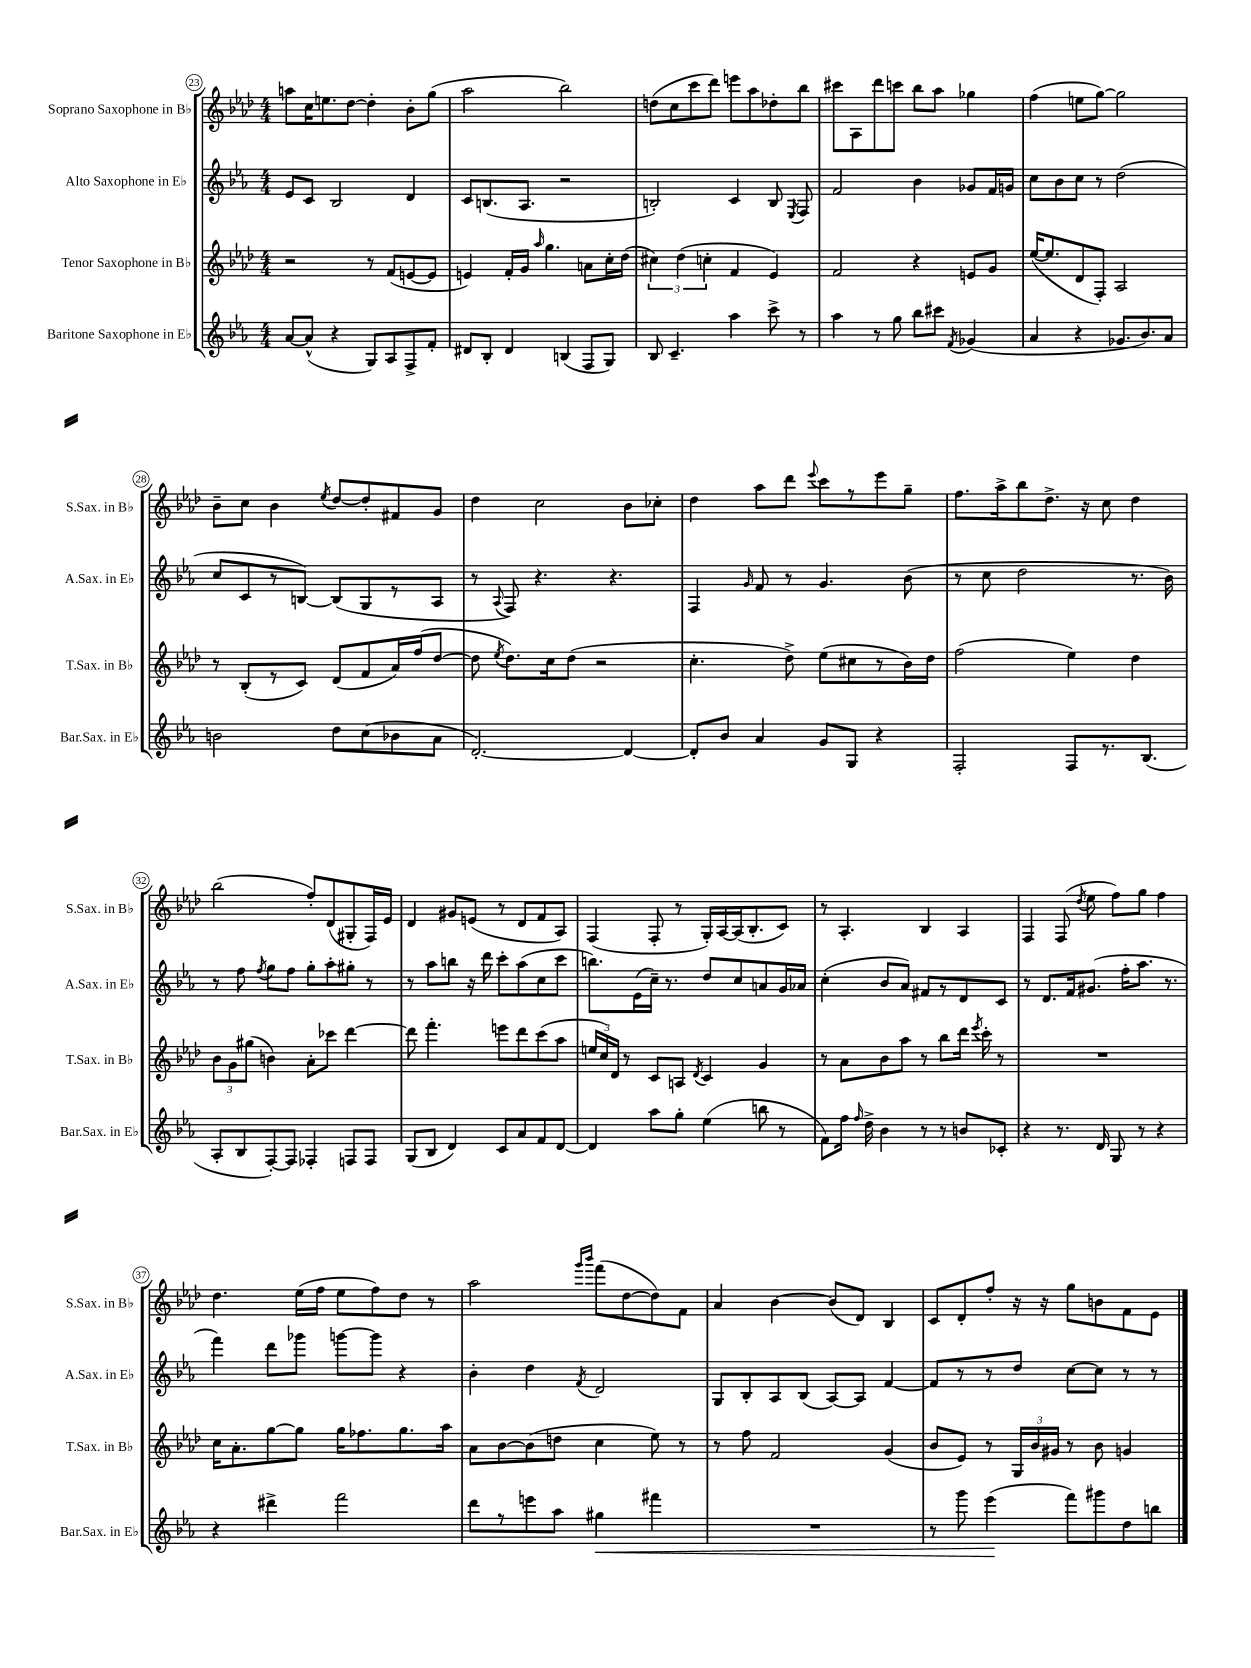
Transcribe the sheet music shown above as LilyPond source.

<<
\new StaffGroup <<
\new Staff = "s0" \with { instrumentName = "Soprano Saxophone in Bb" shortInstrumentName = "S.Sax. in Bb" } {
    \clef treble \key aes \major \numericTimeSignature \time 4/4
    \autoBeamOff a''8[ c''16 e''8. des''8]~ des''4-. bes'8[-. g''8]( |
    aes''2 bes''2) |
    d''8[( c''8 c'''8 des'''8]) e'''8[ aes''8 des''8-. bes''8] |
    cis'''8[ aes8 des'''8 c'''8] bes''8[ aes''8] ges''4 |
    f''4( e''8[ g''8]~) g''2 |
    bes'8[-- c''8] bes'4 \acciaccatura { ees''8 } des''8[~ des''8-. fis'8 g'8] |
    des''4 c''2 bes'8[ ces''8]-. |
    des''4 aes''8[ des'''8] \appoggiatura { ees'''8 } c'''8[ r8 ees'''8 g''8]-- |
    f''8.[ aes''16-> bes''8 des''8.]-> r16 c''8 des''4 |
    bes''2( f''8[-.) des'8( gis8-. f16) ees'16] |
    des'4 gis'8[ e'8]( r8 des'8[ f'8 aes8]) |
    f4( f8-. r8 g16[-.) aes16~ aes16( bes8.-. c'8]) |
    r8 aes4.-. bes4 aes4 |
    f4 f8( \acciaccatura { des''8 } ees''8 f''8[) g''8] f''4 |
    des''4. ees''16[( f''16] ees''8[ f''8) des''8] r8 |
    aes''2 \grace { g'''16[ bes'''16] } f'''8[( des''8~ des''8) f'8] |
    aes'4 bes'4~ bes'8[( des'8]) bes4 |
    c'8[ des'8-. f''8]-. r16 r16 g''8[ b'8 f'8 ees'8] \bar "|." |
}
\new Staff = "s1" \with { instrumentName = "Alto Saxophone in Eb" shortInstrumentName = "A.Sax. in Eb" } {
    \clef treble \key ees \major \numericTimeSignature \time 4/4
    \autoBeamOff ees'8[ c'8] bes2 d'4 |
    c'8[ b8.( aes8.] r2 |
    b2-.) c'4 b8 \acciaccatura { ees8 } f8 |
    f'2 bes'4 ges'8[ f'16 g'16] |
    c''8[ bes'8 c''8] r8 d''2( |
    c''8[ c'8 r8 b8]~) b8[( g8 r8 aes8] |
    r8 \appoggiatura { aes8 } f8) r4. r4. |
    f4 \grace { g'16 } f'8 r8 g'4. bes'8( |
    r8 c''8 d''2 r8. bes'16) |
    r8 f''8 \acciaccatura { f''8 } g''8[ f''8] g''8[-. aes''8-. gis''8]-. r8 |
    r8 aes''8[ b''8] r16 d'''16 c'''8[-. aes''8( c''8 c'''8] |
    b''8.[) ees'16( c''16]--) r8. d''8[ c''8 a'8 g'16 aes'16] |
    c''4-.( bes'8[ aes'8]) fis'8[ r8 d'8 c'8] |
    r8 d'8.[ f'16 gis'8.]( f''16[-. aes''8.] r8. |
    f'''4) d'''8[ ges'''8] g'''8[~ g'''8] r4 |
    bes'4-. d''4 \acciaccatura { f'8 } d'2 |
    g8[ bes8-. aes8 bes8]( aes8[~) aes8] f'4~ |
    f'8[ r8 r8 d''8] c''8[~ c''8] r8 r8 \bar "|." |
}
\new Staff = "s2" \with { instrumentName = "Tenor Saxophone in Bb" shortInstrumentName = "T.Sax. in Bb" } {
    \clef treble \key aes \major \numericTimeSignature \time 4/4
    \autoBeamOff r2 r8 f'8[( e'8~ e'8] |
    e'4) f'16[-. g'16] \grace { aes''16 } g''4. a'8[ c''16-. des''16]( |
    \tuplet 3/2 { cis''4) des''4( c''4-. } f'4 ees'4) |
    f'2 r4 e'8[ g'8] |
    ees''16[~( ees''8. des'8 f8]-.) aes2 |
    r8 bes8[-.( r8 c'8]) des'8[( f'8 aes'16) f''16( des''8]~ |
    des''8 \acciaccatura { ees''8 } des''8.[) c''16 des''8]( r2 |
    c''4.-. des''8->) ees''8[( cis''8 r8 bes'16) des''16] |
    f''2( ees''4) des''4 |
    \tuplet 3/2 { bes'8[ g'8 gis''8]( } b'4) aes'8[-. ces'''8] des'''4~ |
    des'''8 f'''4.-. e'''8[ des'''8 c'''8( aes''8] |
    \tuplet 3/2 { e''16[ c''16) des'16] } r8 c'8[ a8] \acciaccatura { des'8 } c'4 g'4 |
    r8 aes'8[ bes'8 aes''8] r8 bes''8[ des'''16] \acciaccatura { ees'''8 } c'''16-. r8 |
    R1 |
    c''16[ aes'8.-. g''8~ g''8] g''16[ fes''8. g''8. aes''16] |
    aes'8[ bes'8~ bes'8( d''8] c''4 ees''8) r8 |
    r8 f''8 f'2 g'4( |
    bes'8[ ees'8]) r8 \tuplet 3/2 { g16[ bes'16 gis'16] } r8 bes'8 g'4 \bar "|." |
}
\new Staff = "s3" \with { instrumentName = "Baritone Saxophone in Eb" shortInstrumentName = "Bar.Sax. in Eb" } {
    \clef treble \key ees \major \numericTimeSignature \time 4/4
    \autoBeamOff aes'8[~ aes'8]-^( r4 g8[) aes8 f8-> f'8]-. |
    dis'8[ bes8]-. dis'4 b4( f8[ g8]) |
    bes8 c'4.-- aes''4 c'''8-> r8 |
    aes''4 r8 g''8 bes''8[ cis'''8] \acciaccatura { f'8 } ges'4( |
    aes'4 r4 ges'8.[ bes'8.) aes'8] |
    b'2 d''8[ c''8( bes'8 aes'8] |
    d'2.~-.) d'4~ |
    d'8[-. bes'8] aes'4 g'8[ g8] r4 |
    f2-. f8[ r8. bes8.]( |
    aes8[-. bes8 f8~-.) f8] fes4-. f8[ f8] |
    g8[( bes8] d'4) c'8[ aes'8 f'8 d'8]~ |
    d'4 aes''8[ g''8]-. ees''4( b''8 r8 |
    f'8[) f''16] \grace { f''16 } d''16-> bes'4 r8 r8 b'8[ ces'8]-. |
    r4 r8. d'16 g8 r8 r4 |
    r4 dis'''4-> f'''2 |
    d'''8[ r8 e'''8 aes''8] gis''4\< fis'''4 |
    R1 |
    r8 g'''8 ees'''4\!( f'''8[) gis'''8 d''8 b''8] \bar "|." |
}
>>
>>
\layout { \context { \Score currentBarNumber = #23 \override BarNumber.stencil = #(make-stencil-circler 0.1 0.3 ly:text-interface::print) } }
